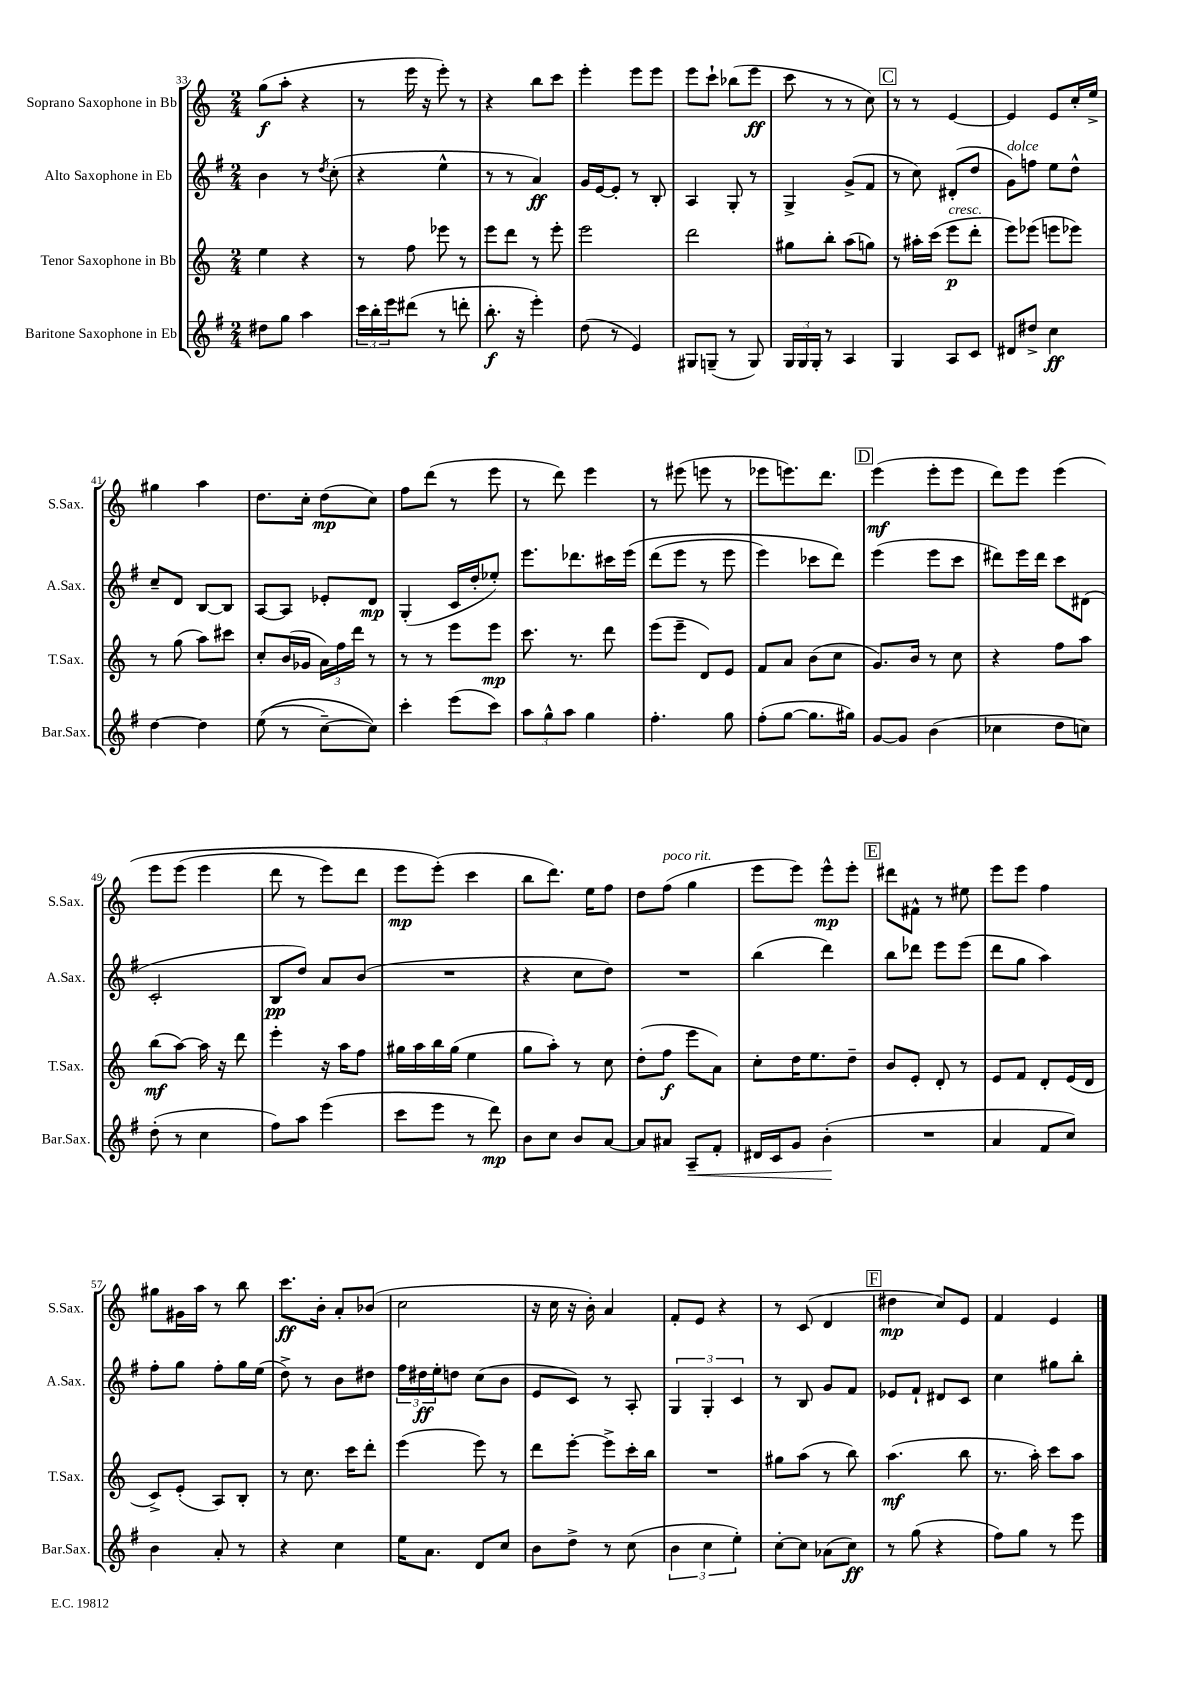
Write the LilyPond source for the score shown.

<<
\new StaffGroup <<
\new Staff = "s0" \with { instrumentName = "Soprano Saxophone in Bb" shortInstrumentName = "S.Sax." } {
    \clef treble \key c \major \numericTimeSignature \time 2/4
    g''8\f( a''8-. r4 |
    r8 e'''16 r16 e'''8-.) r8 |
    r4 b''8 c'''8 |
    e'''4-. e'''8 e'''8 |
    e'''8 c'''8-! bes''8( e'''8\ff |
    c'''8 r8 r8 c''8) |
    \mark \markup { \box "C" } r8 r8 e'4~ |
    e'4 e'8 c''16-. e''16-> |
    gis''4 a''4 |
    d''8. c''16-. d''8\mp( c''8) |
    f''8 d'''8( r8 e'''8 |
    r8 d'''8) e'''4 |
    r8 eis'''8( e'''8 r8 |
    ees'''8 e'''8.) d'''8. |
    \mark \markup { \box "D" } e'''4\mf( e'''8-. e'''8 |
    d'''8) e'''8 e'''4\( |
    e'''8 e'''8( e'''4 |
    d'''8 r8 e'''8) d'''8 |
    e'''8\mp e'''8-.(\) c'''4 |
    b''8 d'''8.) e''16 f''8 |
    d''8 f''8^\markup { \italic "poco rit." }( g''4 |
    e'''8 e'''8) e'''8-^\mp e'''8-. |
    \mark \markup { \box "E" } dis'''8 fis'8-^ r8 eis''8 |
    e'''8 e'''8 f''4 |
    gis''8 gis'16 a''16 r8 b''8 |
    c'''8.\ff b'16-. a'8-. bes'8( |
    c''2 |
    r16 c''16 r16 b'16-.) a'4 |
    f'8-. e'8 r4 |
    r8 c'8( d'4 |
    \mark \markup { \box "F" } dis''4\mp c''8) e'8 |
    f'4 e'4 \bar "|." |
}
\new Staff = "s1" \with { instrumentName = "Alto Saxophone in Eb" shortInstrumentName = "A.Sax." } {
    \clef treble \key g \major \numericTimeSignature \time 2/4
    b'4 r8 \acciaccatura { d''8 } c''8-.( |
    r4 e''4-^ |
    r8 r8 a'4\ff) |
    g'16 e'16~ e'8-. r8 b8-. |
    a4 g8-. r8 |
    g4-> g'8->( fis'8 |
    \mark \markup { \box "C" } r8 c''8) dis'8-.( d''8 |
    g'8^\markup { \italic "dolce" }) f''8 e''8 d''8-^ |
    c''8-- d'8 b8~ b8 |
    a8~ a8 ees'8-. d'8\mp |
    g4-.( c'16 d''16-. ees''8-.) |
    e'''8. des'''8. cis'''16 e'''16\( |
    d'''8( e'''8 r8 e'''8 |
    e'''4) ces'''8 d'''8\) |
    \mark \markup { \box "D" } e'''4( e'''8 c'''8 |
    dis'''8) e'''16 dis'''16 c'''8 dis'8( |
    c'2-. |
    b8\pp d''8) a'8 b'8( |
    R2 |
    r4 c''8 d''8) |
    R2 |
    b''4( d'''4) |
    \mark \markup { \box "E" } b''8 des'''8 e'''8 e'''8( |
    d'''8 g''8 a''4) |
    fis''8-. g''8 fis''8-. g''16 e''16( |
    d''8->) r8 b'8 dis''8 |
    \tuplet 3/2 { fis''16 dis''16\ff e''16-. } d''8 c''8( b'8 |
    e'8 c'8) r8 a8-. |
    \tuplet 3/2 { g4 g4-. c'4 } |
    r8 b8 g'8 fis'8 |
    \mark \markup { \box "F" } ees'8 fis'8-! dis'8 c'8 |
    c''4 gis''8 b''8-. \bar "|." |
}
\new Staff = "s2" \with { instrumentName = "Tenor Saxophone in Bb" shortInstrumentName = "T.Sax." } {
    \clef treble \key c \major \numericTimeSignature \time 2/4
    e''4 r4 |
    r8 f''8 ees'''8 r8 |
    e'''8 d'''8 r8 e'''8-. |
    e'''2 |
    d'''2 |
    gis''8 b''8-. a''8( g''8) |
    \mark \markup { \box "C" } r8 ais''16-. c'''16( e'''8\p^\markup { \italic "cresc." } d'''8-. |
    e'''8) ees'''8( e'''8 ees'''8) |
    r8 g''8( a''8) cis'''8 |
    c''8-. b'16( ges'16 \tuplet 3/2 { a'16) f''16 d'''16 } r8 |
    r8 r8 e'''8 e'''8\mp |
    c'''8. r8. d'''8 |
    e'''8( e'''8-- d'8) e'8 |
    f'8 a'8 b'8( c''8 |
    \mark \markup { \box "D" } g'8.) b'16 r8 c''8 |
    r4 f''8 a''8 |
    b''8\mf( a''8~) a''16 r16 d'''8 |
    e'''4-. r16 a''16 f''8 |
    gis''16 a''16 b''16 gis''16( e''4 |
    g''8 a''8-.) r8 c''8 |
    d''8-.( f''8\f e'''8 a'8) |
    c''8-. d''16 e''8. d''8-- |
    \mark \markup { \box "E" } b'8 e'8-. d'8-. r8 |
    e'8 f'8 d'8-. e'16( d'16 |
    c'8->) e'8-.( a8) b8-. |
    r8 c''8. c'''16 d'''8-. |
    e'''4( e'''8) r8 |
    d'''8 e'''8~-. e'''8-> c'''16-. b''16 |
    R2 |
    gis''8 a''8( r8 b''8) |
    \mark \markup { \box "F" } a''4.\mf( b''8 |
    r8. a''16-.) c'''8 a''8 \bar "|." |
}
\new Staff = "s3" \with { instrumentName = "Baritone Saxophone in Eb" shortInstrumentName = "Bar.Sax." } {
    \clef treble \key g \major \numericTimeSignature \time 2/4
    dis''8 g''8 a''4 |
    \tuplet 3/2 { c'''16 b''16-. e'''16 } dis'''8( r8 d'''8-. |
    b''8.-.\f r16 e'''4-.) |
    d''8( r8 e'4) |
    gis8 g8--( r8 g8) |
    \tuplet 3/2 { g16 g16 g16-. } r8 a4 |
    \mark \markup { \box "C" } g4 a8 c'8 |
    dis'8 dis''8-> c''4\ff |
    d''4~ d''4 |
    e''8(\( r8 c''8~--) c''8\) |
    c'''4-. e'''8( c'''8) |
    \tuplet 3/2 { a''8 g''8-^ a''8 } g''4 |
    fis''4.-. g''8 |
    fis''8-.( g''8~ g''8. gis''16) |
    \mark \markup { \box "D" } g'8~ g'8 b'4( |
    ces''4 d''8 c''8) |
    d''8-.( r8 c''4 |
    fis''8) a''8 e'''4( |
    c'''8 e'''8 r8 d'''8\mp) |
    b'8 c''8 b'8 a'8~ |
    a'8 ais'8 a8--\< fis'8-. |
    dis'16 c'16 g'8 b'4-.\!( |
    \mark \markup { \box "E" } R2 |
    a'4 fis'8 c''8) |
    b'4 a'8-. r8 |
    r4 c''4 |
    e''16 a'8. d'8 c''8 |
    b'8 d''8-> r8 c''8( |
    \tuplet 3/2 { b'4 c''4 e''4-.) } |
    c''8~-. c''8 aes'8( c''8\ff) |
    \mark \markup { \box "F" } r8 g''8( r4 |
    fis''8) g''8 r8 e'''8 \bar "|." |
}
>>
>>
\layout { \context { \Score currentBarNumber = #33 } }
